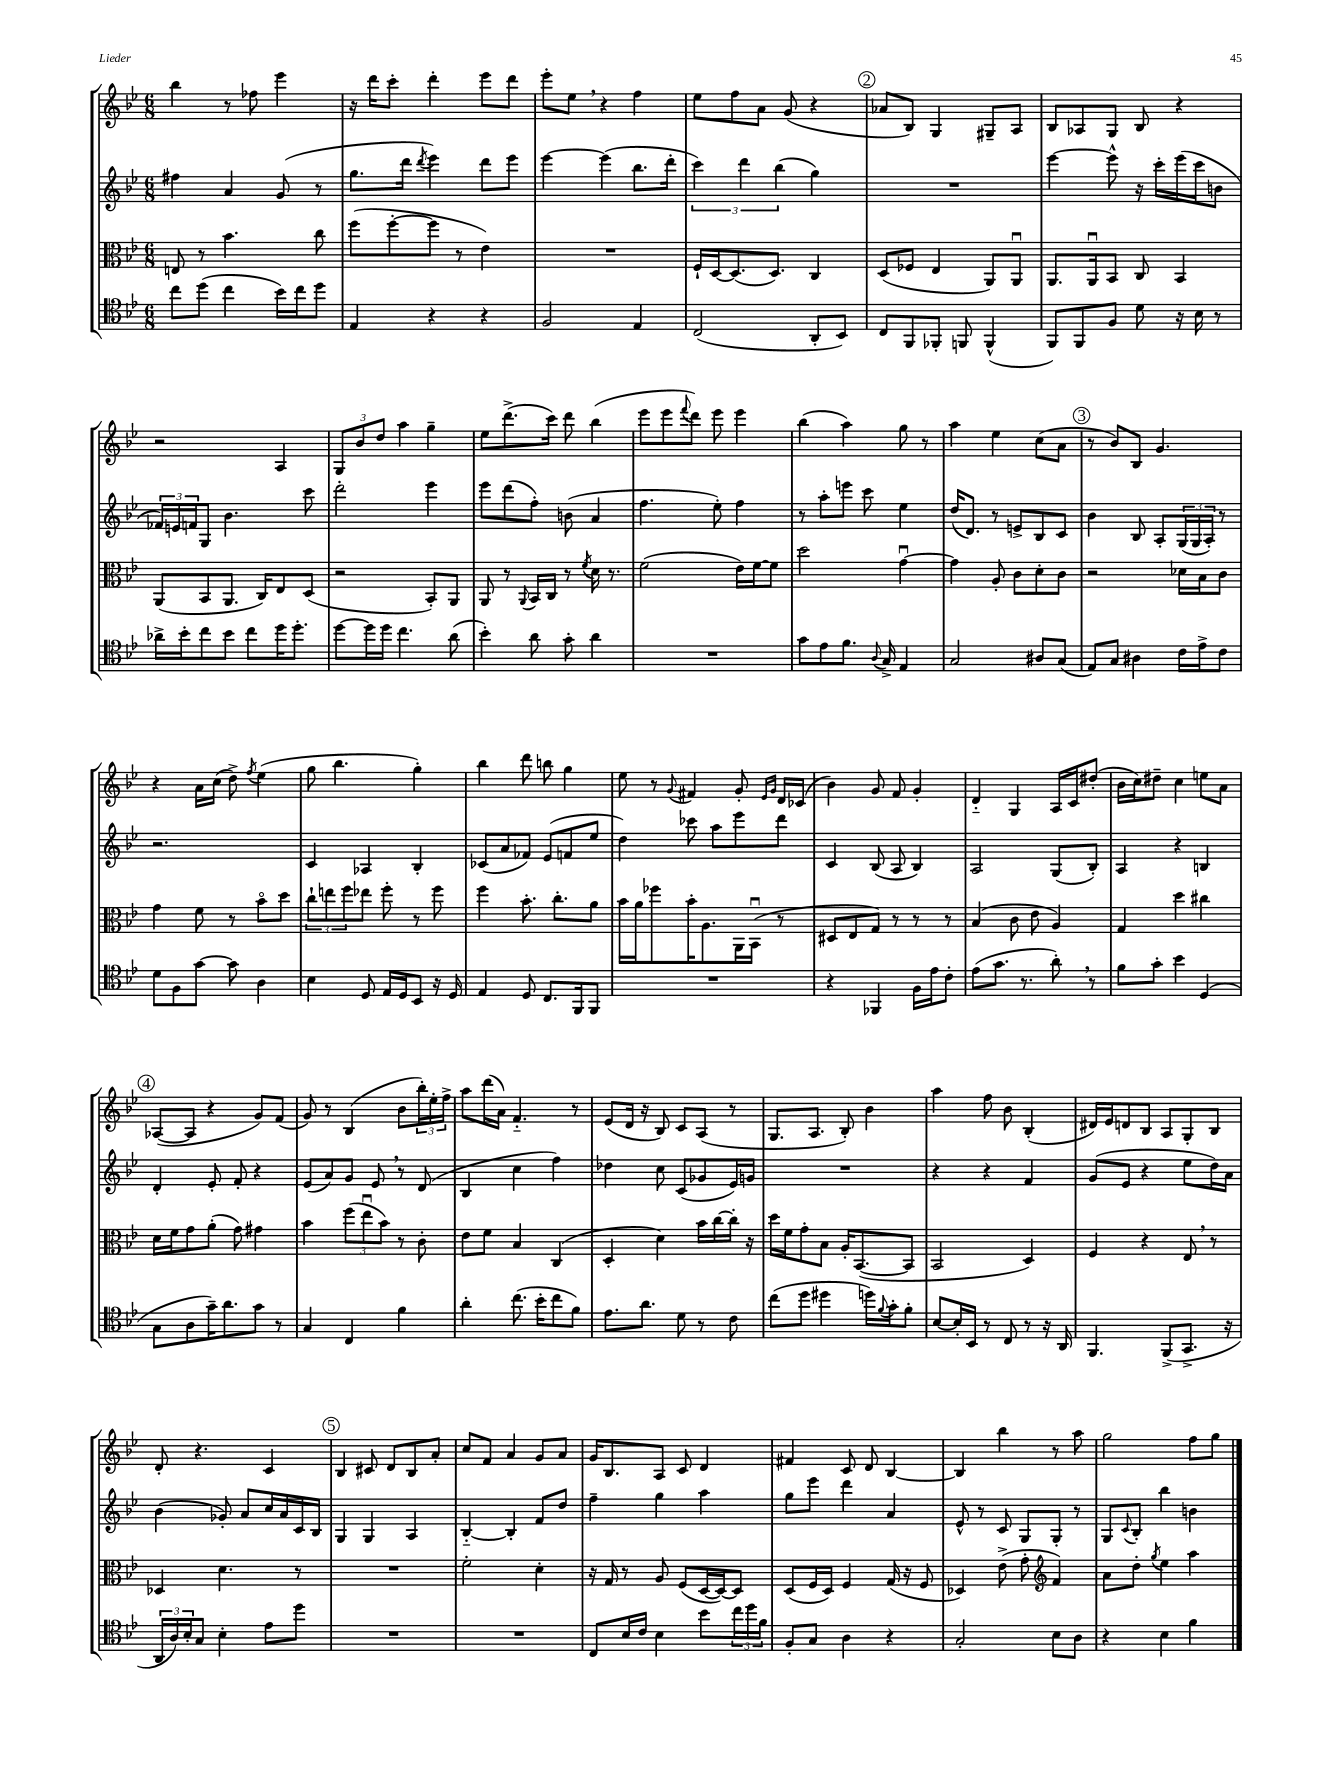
<<
\new StaffGroup <<
\new Staff = "s0" {
    \clef treble \key bes \major \numericTimeSignature \time 6/8
    bes''4 r8 fes''8 ees'''4 |
    r16 d'''16 c'''8-. d'''4-. ees'''8 d'''8 |
    ees'''8-. ees''8 \breathe r4 f''4 |
    ees''8 f''8 a'8 g'8( r4 |
    \mark \markup { \circle "2" } aes'8 bes8) g4 gis8-- a8 |
    bes8 aes8 g8 bes8 r4 |
    r2 a4 |
    \tuplet 3/2 { g8 bes'8 d''8 } a''4 g''4-- |
    ees''8 d'''8.->( c'''16) d'''8 bes''4( |
    ees'''8 ees'''8 \appoggiatura { f'''8 } d'''8) ees'''8 ees'''4 |
    bes''4( a''4) g''8 r8 |
    a''4 ees''4 c''8( a'8 |
    \mark \markup { \circle "3" } r8 bes'8) bes8 g'4. |
    r4 a'16 c''16( d''8->) \acciaccatura { f''8 } ees''4( |
    g''8 bes''4. g''4-.) |
    bes''4 d'''8 b''8 g''4 |
    ees''8 r8 \appoggiatura { g'8 } fis'4 g'8-. \grace { ees'16 g'16 } d'16 ces'16( |
    bes'4) g'8 f'8 g'4-. |
    d'4-_ g4 a16 c'16 dis''8-.( |
    bes'16 c''16) dis''8-- c''4 e''8 a'8 |
    \mark \markup { \circle "4" } aes8~( aes8 r4 g'8) f'8( |
    g'8) r8 bes4( bes'8 \tuplet 3/2 { bes''16-.) ees''16-. f''16-> } |
    a''8 d'''16( a'16) f'4.-_ r8 |
    ees'8( d'16 r16 bes8) c'8 a8( r8 |
    g8. a8. bes8-.) bes'4 |
    a''4 f''8 bes'8 bes4-.( |
    dis'16) ees'16 d'8 bes8 a8 g8-. bes8 |
    d'8-. r4. c'4 |
    \mark \markup { \circle "5" } bes4 cis'8 d'8 bes8 a'8-. |
    c''8 f'8 a'4 g'8 a'8 |
    g'16 bes8. a8 c'8 d'4 |
    fis'4 c'8 d'8 bes4~ |
    bes4 bes''4 r8 a''8 |
    g''2 f''8 g''8 \bar "|." |
}
\new Staff = "s1" {
    \clef treble \key bes \major \numericTimeSignature \time 6/8
    fis''4 a'4 g'8( r8 |
    g''8. d'''16 \acciaccatura { d'''8 } ees'''4) d'''8 ees'''8 |
    ees'''4~ ees'''4( bes''8. d'''16-. |
    \tuplet 3/2 { c'''4) d'''4 bes''4( } g''4) |
    \mark \markup { \circle "2" } R2. |
    ees'''4~ ees'''8-^ r16 c'''16-. ees'''16( c'''16 b'8 |
    \tuplet 3/2 { fes'16) e'16 f'16 } g8 bes'4. c'''8 |
    d'''2-. ees'''4 |
    ees'''8 d'''8( f''8-.) b'8( a'4 |
    f''4. ees''8-.) f''4 |
    r8 a''8-. e'''8 c'''8 ees''4 |
    d''16( d'8.) r8 e'8-> bes8 c'8 |
    \mark \markup { \circle "3" } bes'4 bes8 a8-. \tuplet 3/2 { g16( g16 a16-.) } r8 |
    r2. |
    c'4 aes4 bes4-. |
    ces'8( a'8 fes'8) ees'8( f'8 ees''8 |
    d''4) ces'''8 a''8 ees'''8 d'''8 |
    c'4 bes8( a8 bes4) |
    a2 g8( bes8-.) |
    a4 r4 b4 |
    \mark \markup { \circle "4" } d'4-. ees'8-. f'8-. r4 |
    ees'8( a'8) g'8 ees'8 \breathe r8 d'8( |
    bes4 c''4 f''4) |
    des''4 c''8 c'8( ges'8 ees'16) g'16 |
    R2. |
    r4 r4 f'4 |
    g'8( ees'8 r4 ees''8 d''16) a'16 |
    bes'4( ges'8-.) a'8 c''16 a'16 c'16 bes16 |
    \mark \markup { \circle "5" } g4 g4 a4 |
    bes4~-_ bes4-. f'8 d''8 |
    f''4-- g''4 a''4 |
    g''8 ees'''8 d'''4 a'4 |
    ees'8-^ r8 c'8 g8 g8-. r8 |
    g8 \appoggiatura { c'8 } bes8-. bes''4 b'4 \bar "|." |
}
\new Staff = "s2" {
    \clef alto \key bes \major \numericTimeSignature \time 6/8
    e8 r8 bes'4. c''8 |
    f''8( f''8~-. f''8 r8 ees'4) |
    R2. |
    f16-! d16~ d8.( d8.) c4 |
    \mark \markup { \circle "2" } d8( fes8 ees4 a,8) a,8\downbow |
    a,8. a,16\downbow bes,8 c8 bes,4 |
    a,8( bes,8 a,8. c16) ees8 d8( |
    r2 bes,8-.) a,8 |
    a,8 r8 \appoggiatura { a,8 } bes,16 c16 r8 \acciaccatura { f'8 } d'16 r8. |
    f'2( ees'16) f'16~ f'8 |
    d''2 g'4~\downbow |
    g'4 a8-. c'8 d'8-. c'8 |
    \mark \markup { \circle "3" } r2 des'16 bes16 c'8 |
    g'4 f'8 r8 bes'8\flageolet d''8 |
    \tuplet 3/2 { c''8-! e''8 f''8 } ees''8 f''8-. r8 f''8 |
    f''4 bes'8.-. c''8.-. a'8 |
    bes'16 a'16 fes''8 bes'16-. a8. a,16 bes,16\downbow( r8 |
    dis8 ees8 g8) r8 r8 r8 |
    bes4( c'8 ees'8 a4) |
    g4 d''4 cis''4 |
    \mark \markup { \circle "4" } d'16 f'16 g'8 a'8-.( g'8) gis'4 |
    bes'4 \tuplet 3/2 { f''8( ees''8\downbow bes'8) } r8 c'8-. |
    ees'8 f'8 bes4 c4( |
    d4-. d'4) bes'16 c''16~ c''16-. r16 |
    d''16 f'16 g'8-. bes8 a16-. bes,8.~( bes,8 |
    bes,2 d4) |
    f4 r4 ees8 \breathe r8 |
    des4 d'4. r8 |
    \mark \markup { \circle "5" } R2. |
    f'2-. d'4-. |
    r16 g16 r8 a8 f8( d16~ d16~) d8 |
    d8( f16 d16) f4 g16( r16 f8 |
    des4) ees'8->( g'8-. \clef treble f'4) |
    a'8 d''8-. \acciaccatura { g''8 } ees''4 a''4 \bar "|." |
}
\new Staff = "s3" {
    \clef tenor \key bes \major \numericTimeSignature \time 6/8
    c''8 d''8( c''4 bes'16) c''16 d''8 |
    ees4 r4 r4 |
    f2 ees4 |
    c2( a,8-. bes,8) |
    \mark \markup { \circle "2" } c8 f,8 fes,8-. f,8 f,4-^( |
    f,8) f,8 f8 d'8 r16 bes16 r8 |
    aes'16-> bes'16-. c''8 bes'8 c''8 d''16 d''8.-. |
    d''8~ d''16 d''16 c''4. a'8( |
    bes'4-.) a'8 g'8-. a'4 |
    R2. |
    g'8 ees'8 f'8. \appoggiatura { a8 } g16-> ees4 |
    g2 ais8 g8( |
    \mark \markup { \circle "3" } ees8) g8 ais4 c'16 ees'16-> c'8 |
    d'8 f8 g'8~ g'8 a4 |
    bes4 d8 ees16 d16 bes,8 r16 d16 |
    ees4 d8 c8. f,16 f,8 |
    R2. |
    r4 fes,4 f16 ees'16 c'8-. |
    ees'8( g'8. r8. a'8-.) \breathe r8 |
    f'8 g'8-. bes'4 d4( |
    \mark \markup { \circle "4" } g8 a8 g'16--) a'8. g'8 r8 |
    g4 c4 f'4 |
    a'4-. c''8.( bes'16-. c''8 f'8) |
    ees'8. a'8. d'8 r8 c'8 |
    c''8( d''8 dis''4 d''16) \appoggiatura { f'8 } g'16-. f'8-. |
    bes8~ bes16-. bes,16 r8 c8 r8 r16 a,16 |
    f,4. f,8->( g,8.-> r16 |
    \tuplet 3/2 { a,16 a16) bes16-. } g8 bes4-. ees'8 d''8 |
    \mark \markup { \circle "5" } R2. |
    R2. |
    c8 bes16 c'16 bes4 bes'8 \tuplet 3/2 { c''16 d''16 f'16 } |
    f8-. g8 a4 r4 |
    g2-. bes8 a8 |
    r4 bes4 f'4 \bar "|." |
}
>>
>>
\layout { \context { \Score \remove "Bar_number_engraver" } }
